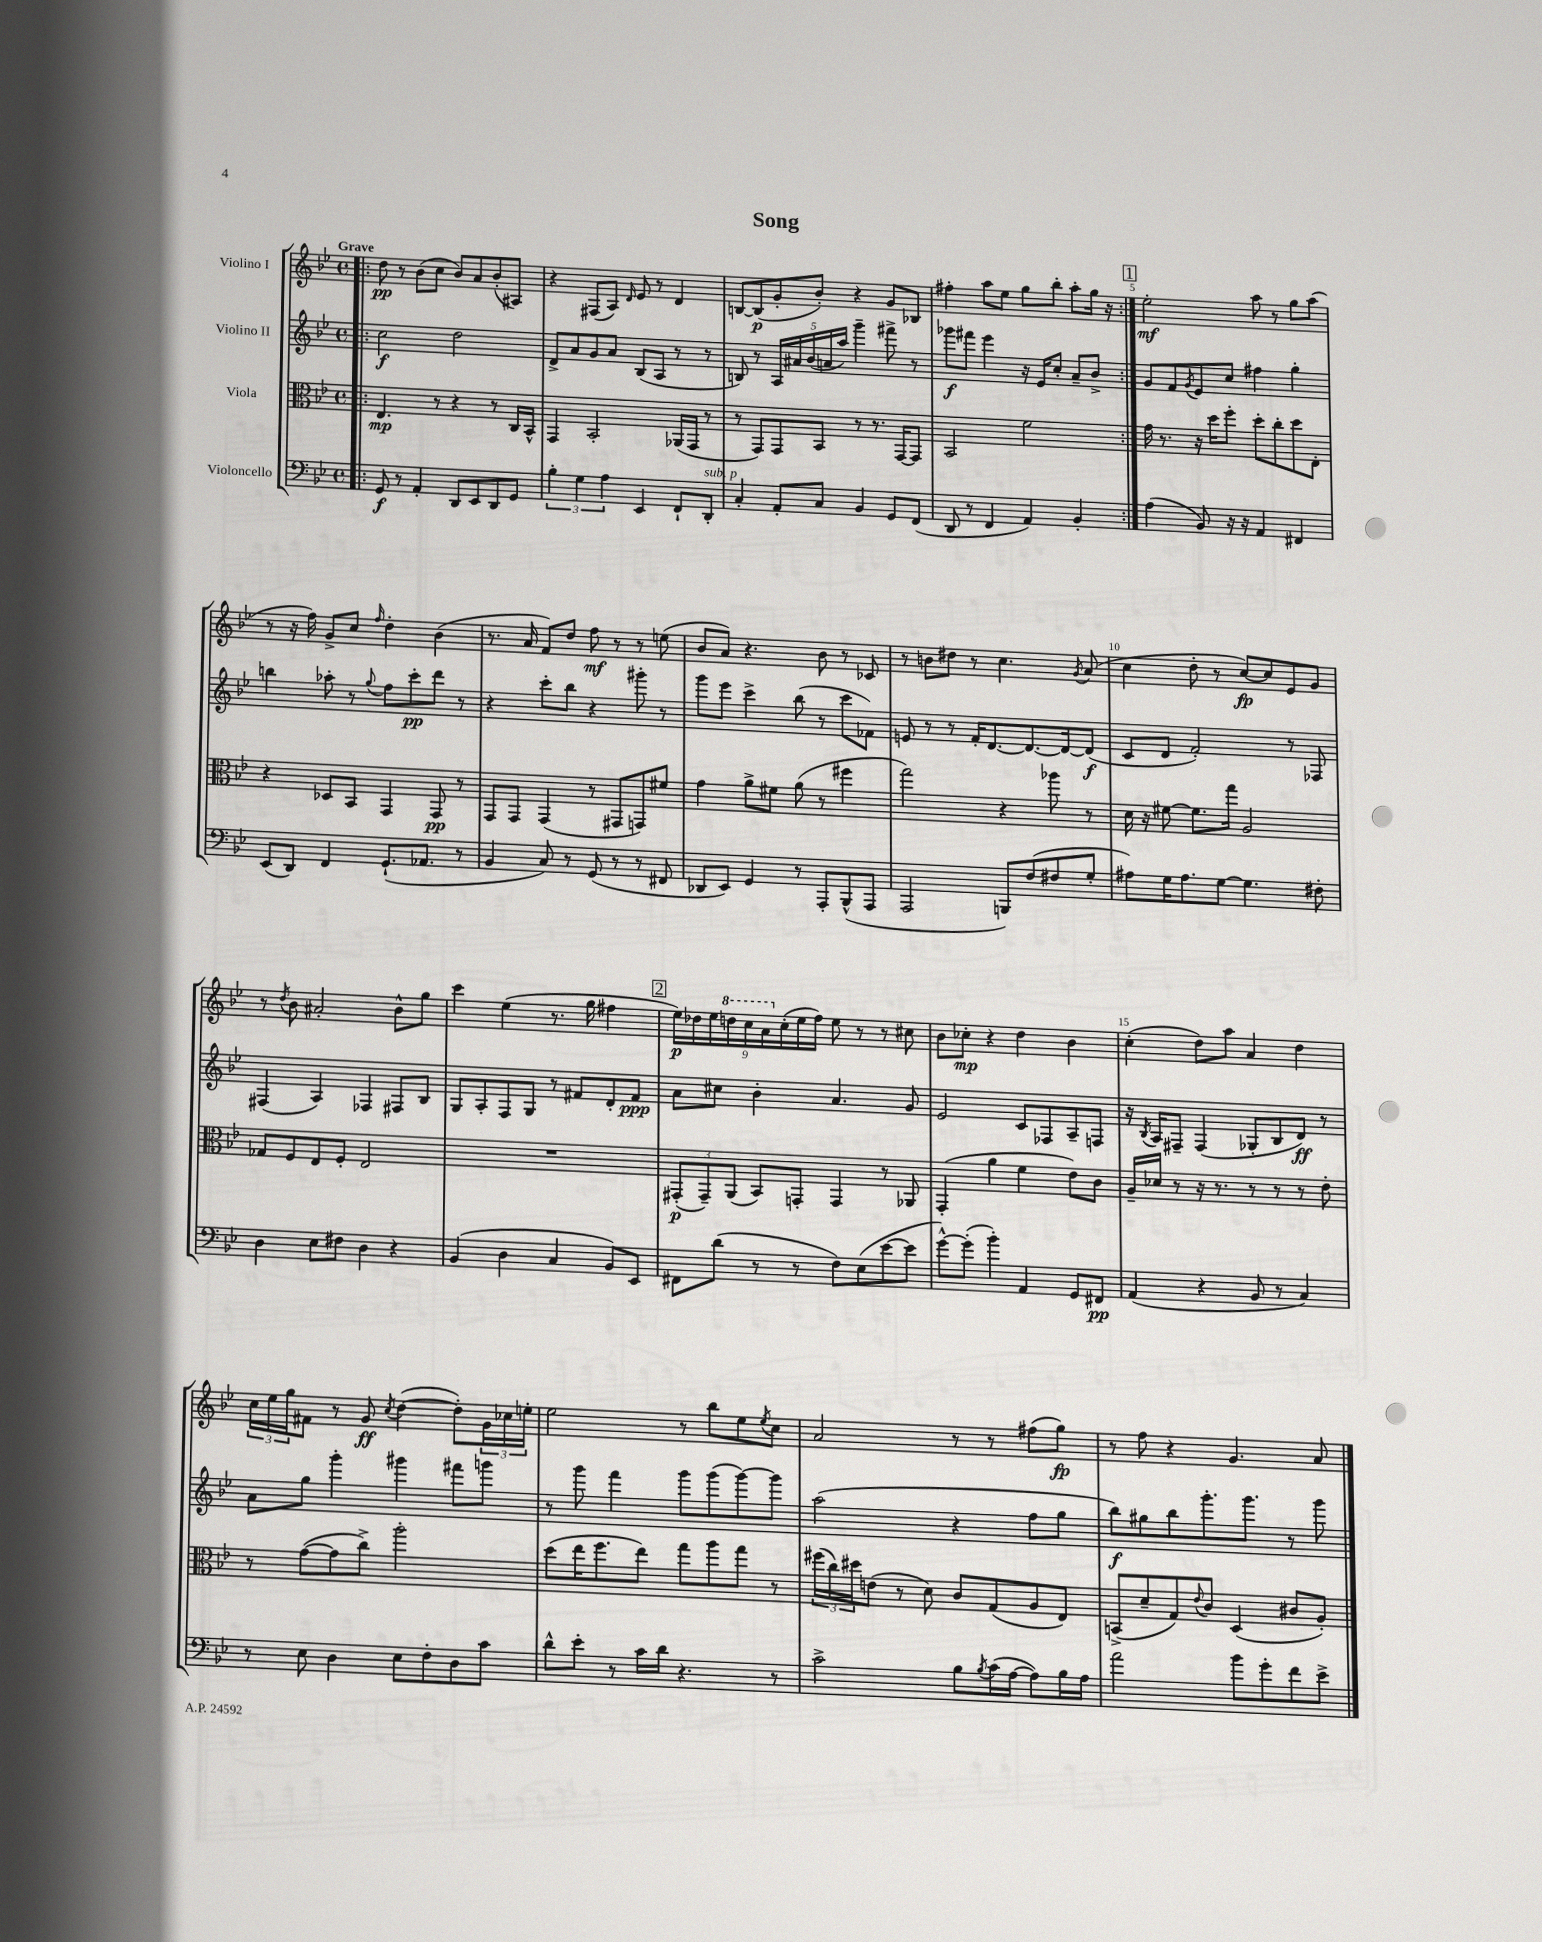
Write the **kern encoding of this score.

**kern	**dynam	**kern	**dynam	**kern	**dynam	**kern	**dynam
*part4	*part4	*part3	*part3	*part2	*part2	*part1	*part1
*staff4	*staff4	*staff3	*staff3	*staff2	*staff2	*staff1	*staff1
*I"Violoncello	*	*I"Viola	*	*I"Violino II	*	*I"Violino I	*
*clefF4	*	*clefC3	*	*clefG2	*	*clefG2	*
*k[b-e-]	*	*k[b-e-]	*	*k[b-e-]	*	*k[b-e-]	*
*M4/4	*	*M4/4	*	*M4/4	*	*M4/4	*
*met(c)	*	*met(c)	*	*met(c)	*	*met(c)	*
=1!|:	=1!|:	=1!|:	=1!|:	=1!|:	=1!|:	=1!|:	=1!|:
!	!	!	!	!	!	!LO:TX:a:B:t=Grave	!
8GG/	f	4.E-/	mp	2cc\	f	8dd\	pp
8r	.	.	.	.	.	8r	.
4AA'/	.	.	.	.	.	(8b-\L	.
.	.	8r	.	.	.	8cc\J	.
8DD/L	.	4r	.	2dd\	.	8b-/L)	.
8EE-/	.	.	.	.	.	8a/	.
8DD/	.	8r	.	.	.	(8b-'/	.
8GG/J	.	16C/LL	.	.	.	8A#X/J)	.
.	.	16BB-^^/JJ	.	.	.	.	.
=2	=2	=2	=2	=2	=2	=2	=2
6B-'\	.	4GG/	.	8d^/L	.	4r	.
.	.	.	.	8a/	.	.	.
6G\	.	.	.	.	.	.	.
.	.	2BB-'/	.	8g/	.	(8F#X/L	.
6A\	.	.	.	.	.	.	.
.	.	.	.	8a/J	.	8A/J)	.
.	.	.	.	.	.	16qqd/	.
4EE-/	.	.	.	(8B-/L	.	8e-/	.
.	.	.	.	8A/J	.	8r	.
8FF`/L	.	(16AA-X/LL	.	8r	.	4d/	.
.	.	16GG/JJ	.	.	.	.	.
!LO:TX:a:i:t=sub. p	!	!	!	!	!	!	!
8DD'/J	.	8r	.	8r	.	.	.
=3	=3	=3	=3	=3	=3	=3	=3
4C'/	.	8r	.	8Bn/)	.	[8Bn/L	.
.	.	8GG/L)	.	8r	.	(8B/]	p
8AA'/L	.	8GG/	.	20A/LL	.	8g'/	.
.	.	.	.	20a#X/	.	.	.
.	.	.	.	(20b-/	.	.	.
8C/J	.	8BB-/J	.	.	.	8b-'/J)	.
.	.	.	.	20an/	.	.	.
.	.	.	.	20aa/JJ)	.	.	.
4BB-/	.	8r	.	4ggg~\	.	4r	.
.	.	8.r	.	.	.	.	.
8GG/L	.	.	.	8fff#X^\	.	8g/L	.
.	.	[16GG/KL	.	.	.	.	.
(8FF/J	.	8GG/J]	.	8r	.	8B-X/J	.
=4	=4	=4	=4	=4	=4	=4	=4
8DD/	.	2BB-/	.	8ggg-X\L	f	4ff#X'\	.
8r	.	.	.	8fff#X\J	.	.	.
4FF/	.	.	.	4eee-\	.	8aa\L	.
.	.	.	.	.	.	8ee-\J	.
4AA/)	.	2f\	.	16r	.	8gg\L	.
.	.	.	.	16e-/KL	.	.	.
.	.	.	.	8cc'/J	.	8bb-'\J	.
4BB-'/	.	.	.	8a~/L	.	8aa'\L	.
.	.	.	.	8b-^/J	.	16gg\Jk	.
.	.	.	.	.	.	16r	.
!!LO:REH:place=s1:t=1
=5:|!	=5:|!	=5:|!	=5:|!	=5:|!	=5:|!	=5:|!	=5:|!
(4A\	.	16g\	.	8g/L	.	2ee-'\	mf
.	.	8.r	.	.	.	.	.
.	.	.	.	8f/	.	.	.
.	.	.	.	8qg/	.	.	.
8BB-/)	.	16r	.	8e-/	.	.	.
.	.	16dd\KL	.	.	.	.	.
16r	.	8ff'\J	.	8cc/J	.	.	.
16r	.	.	.	.	.	.	.
4AA/	.	8dd'\L	.	4ff#X\	.	8aa\	.
.	.	8cc'\	.	.	.	8r	.
4FF#X/	.	8dd\	.	4gg'\	.	8gg\L	.
.	.	8E-'\J	.	.	.	(8aa\J	.
!!LO:LB:g=z
=6	=6	=6	=6	=6	=6	=6	=6
(8EE-/L	.	4r	.	4bbn\	.	8r	.
8DD/J)	.	.	.	.	.	16r	.
.	.	.	.	.	.	16ff\)	.
4FF/	.	8D-X/L	.	8aa-X'\	.	8g^/L	.
.	.	8BB-/J	.	8r	.	8cc/J	.
.	.	.	.	8qqgg/	.	16qqff/	.
(8.GG`/L	.	4GG/	.	8ff\L	.	4dd'\	.
.	.	.	.	8ccc'\	pp	.	.
8.AA-X/J	.	.	.	.	.	.	.
.	.	8GG/	pp	8ddd\J	.	(4b-\	.
8r	.	8r	.	8r	.	.	.
=7	=7	=7	=7	=7	=7	=7	=7
4BB-/	.	8GG/L	.	4r	.	8.r	.
.	.	8GG/J	.	.	.	.	.
.	.	.	.	.	.	16a/	.
8C/)	.	(4GG/	.	8ccc'\L	.	8f/L)	.
8r	.	.	.	8bb-\J	.	8dd/J	.
(8GG/	.	8r	.	4r	.	8ff\	mf
8r	.	8GG#X/L	.	.	.	8r	.
8r	.	8GGn/)	.	8ggg#X'\	.	8r	.
8FF#X/	.	8f#X/J	.	8r	.	(8een\	.
=8	=8	=8	=8	=8	=8	=8	=8
8DD-X/L	.	4g\	.	8ggg\L	.	8b-/L	.
8EE-/J)	.	.	.	8eee-\J	.	8a/J)	.
4GG/	.	8a^\L	.	4ccc^\	.	4.r	.
.	.	8f#X\J	.	.	.	.	.
8r	.	(8a\	.	(8bb-\	.	.	.
8AAA'/L	.	8r	.	8r	.	8b-\	.
(8BBB-^^/	.	4ff#X\	.	8ccc\L	.	8r	.
8AAA/J	.	.	.	8f-X\J)	.	8c-X/	.
=9	=9	=9	=9	=9	=9	=9	=9
2AAA/	.	2gg\)	.	8en/	.	8r	.
.	.	.	.	8r	.	8bn\L	.
.	.	.	.	8r	.	8dd#X\J	.
.	.	.	.	16f'/KL	.	8r	.
.	.	.	.	[8.d/	.	.	.
8BBBn/L)	.	4r	.	.	.	4.cc\	.
(8F/	.	.	.	8.d/_	.	.	.
8F#X/	.	8aa-X\	.	.	.	.	.
.	.	.	.	16d/k_	.	.	.
.	.	.	.	.	.	8qg/	.
8G'/J	.	8r	.	(8d/J]	f	(8a/	.
=10	=10	=10	=10	=10	=10	=10	=10
8A#X\L)	.	16d\	.	8c/L	.	4cc\	.
.	.	16r	.	.	.	.	.
16G\K	.	[8f#X\	.	8d/J	.	.	.
8.A#\	.	.	.	.	.	.	.
.	.	8.f#\L]	.	2f'/)	.	8dd'\	.
[8G\J	.	.	.	.	.	8r	.
.	.	16gg\Jk	.	.	.	.	.
4.G\]	.	2A/	.	.	.	[8cc/L)	fp
.	.	.	.	.	.	8cc/]	.
.	.	.	.	8r	.	8e-/	.
8F#X'\	.	.	.	8F-X/	.	8g/J	.
!!LO:LB:g=z
=11	=11	=11	=11	=11	=11	=11	=11
4D\	.	8G-X/L	.	(4F#X/	.	8r	.
.	.	.	.	.	.	8qdd/	.
.	.	8F/	.	.	.	8b-\	.
8E-\L	.	8E-/	.	4A/)	.	2a#X'/	.
8F#X\J	.	8F'/J	.	.	.	.	.
4D\	.	2E-/	.	4F-X/	.	.	.
4r	.	.	.	8F#X/L	.	8b-^^\L	.
.	.	.	.	8B-/J	.	8gg\J	.
=12	=12	=12	=12	=12	=12	=12	=12
(4BB-/	.	1r	.	8G/L	.	4ccc\	.
.	.	.	.	8A'/	.	.	.
4D\	.	.	.	8F/	.	(4ee-\	.
.	.	.	.	8G/J	.	.	.
4C/	.	.	.	8r	.	8.r	.
.	.	.	.	8f#X/L	.	.	.
.	.	.	.	.	.	16gg\	.
8BB-/L)	.	.	.	8d'/	.	4ff#X\	.
8EE-/J	.	.	.	8f#/J	ppp	.	.
!!LO:REH:place=s1:t=2
=13	=13	=13	=13	=13	=13	=13	=13
8FF#X\L	.	(12GG#X'/L	p	8a\L	.	18ee-\LL)	p
.	.	.	.	.	.	18dd-X\	.
.	.	12GG#~/)	.	.	.	.	.
.	.	.	.	.	.	18ee-\	.
(8d\J	.	.	.	8cc#X\J	.	.	.
*	*	*	*	*	*	*8va	*
.	.	(12AA/J	.	.	.	18dddn\	.
.	.	.	.	.	.	18ccc\	.
8r	.	8BB-/L)	.	4b-'\	.	.	.
.	.	.	.	.	.	18aa\	.
*	*	*	*	*	*	*X8va	*
.	.	.	.	.	.	(18cc'\	.
8r	.	8GGn'/J	.	.	.	.	.
.	.	.	.	.	.	18ee-\	.
.	.	.	.	.	.	18ff\JJ)	.
8F\L)	.	4GG/	.	4.a/	.	8ee-\	.
(8E-\	.	.	.	.	.	8r	.
[8e-\	.	8r	.	.	.	8r	.
8e-\J]	.	8AA-X/	.	8g/	.	8cc#X\	.
=14	=14	=14	=14	=14	=14	=14	=14
[8g^^\L)	.	(4GG'/	.	2e-/	.	8b-\L	.
(8g'\J]	.	.	.	.	.	8cc-X'\J	mp
4b-'\)	.	4a\	.	.	.	4r	.
4AA/	.	4f\	.	8c/L	.	4dd\	.
.	.	.	.	8F-X/	.	.	.
8GG/L	.	8e-\L)	.	8A~/	.	4b-\	.
8FF#X/J	pp	8c\J	.	8Fn/J	.	.	.
=15	=15	=15	=15	=15	=15	=15	=15
(4AA/	.	16A~/LL	.	16r	.	(4cc'\	.
.	.	.	.	8qB-/	.	.	.
.	.	16d-X/JJ	.	16A/KL	.	.	.
.	.	8r	.	8F#X~/J	.	.	.
4r	.	16r	.	(4F#/	.	8dd\L)	.
.	.	8.r	.	.	.	.	.
.	.	.	.	.	.	8aa\J	.
8BB-/	.	8r	.	8G-X'/L	.	4a/	.
8r	.	8r	.	8B-/	.	.	.
4C/)	.	8r	.	8d/J)	ff	4dd\	.
.	.	8e-'\	.	8r	.	.	.
!!LO:LB:g=z
=16	=16	=16	=16	=16	=16	=16	=16
8r	.	8r	.	8a\L	.	24cc\LL	.
.	.	.	.	.	.	24ee-\	.
.	.	.	.	.	.	24gg\J	.
8E-\	.	([8g\L	.	8gg\J	.	8f#X\J	.
4D\	.	8g\]	.	4ggg'\	.	8r	.
.	.	8cc^\J)	.	.	.	8g/	ff
.	.	.	.	.	.	8qcc/	.
8E-\L	.	2aa'\	.	4ggg#X\	.	([4dd\	.
8F'\	.	.	.	.	.	.	.
8D\	.	.	.	8fff#X\L	.	8dd'\L])	.
8c\J	.	.	.	8gggn\J	.	24g\L	.
.	.	.	.	.	.	24cc-X\	.
.	.	.	.	.	.	24een'\JJ	.
=17	=17	=17	=17	=17	=17	=17	=17
8d^^\L	.	(8dd\L	.	8r	.	2ee-\	.
8e-'\J	.	16ee-\K	.	8ggg\	.	.	.
.	.	8.ff\	.	.	.	.	.
8r	.	.	.	4fff\	.	.	.
16c\LL	.	8ee-\J)	.	.	.	.	.
16d\JJ	.	.	.	.	.	.	.
4.r	.	8gg\L	.	8ggg\L	.	8r	.
.	.	8aa\	.	(8ggg\	.	8bb-\L	.
.	.	8gg\J	.	[8ggg\)	.	8ee-\	.
.	.	.	.	.	.	8qee-/	.
8r	.	8r	.	8ggg\J]	.	8cc\J	.
=18	=18	=18	=18	=18	=18	=18	=18
2c^\	.	(24ff#X\LL	.	(2aa\	.	2a/	.
.	.	24cc\)	.	.	.	.	.
.	.	24dd#X\J	.	.	.	.	.
.	.	(8en\J	.	.	.	.	.
.	.	8r	.	.	.	.	.
.	.	8d\)	.	.	.	.	.
8B-\L	.	8c/L	.	4r	.	8r	.
8qB-/	.	.	.	.	.	.	.
(16c\L	.	(8G/	.	.	.	8r	.
[16A\JJ	.	.	.	.	.	.	.
8A\L])	.	8A/	.	8ff\L	.	(8ff#X\L	.
16B-\L	.	8E-/J)	.	8gg\J	.	8gg\J)	fp
16A\JJ	.	.	.	.	.	.	.
=19	=19	=19	=19	=19	=19	=19	=19
2a\	.	(8BBn^/L	.	8bb-\L)	f	8r	.
.	.	8d~/	.	8gg#X\	.	8ff\	.
.	.	8G/)	.	8bb-\	.	4r	.
.	.	8qqe-/	.	.	.	.	.
.	.	8c/J	.	8.ggg'\	.	.	.
8b-\L	.	(4D/	.	.	.	4.g/	.
.	.	.	.	8.ggg\J	.	.	.
8g'\	.	.	.	.	.	.	.
8f\	.	8c#X/L	.	8r	.	.	.
8e-^\J	.	8A'/J)	.	8ggg\	.	8a/	.
==	==	==	==	==	==	==	==
*-	*-	*-	*-	*-	*-	*-	*-
